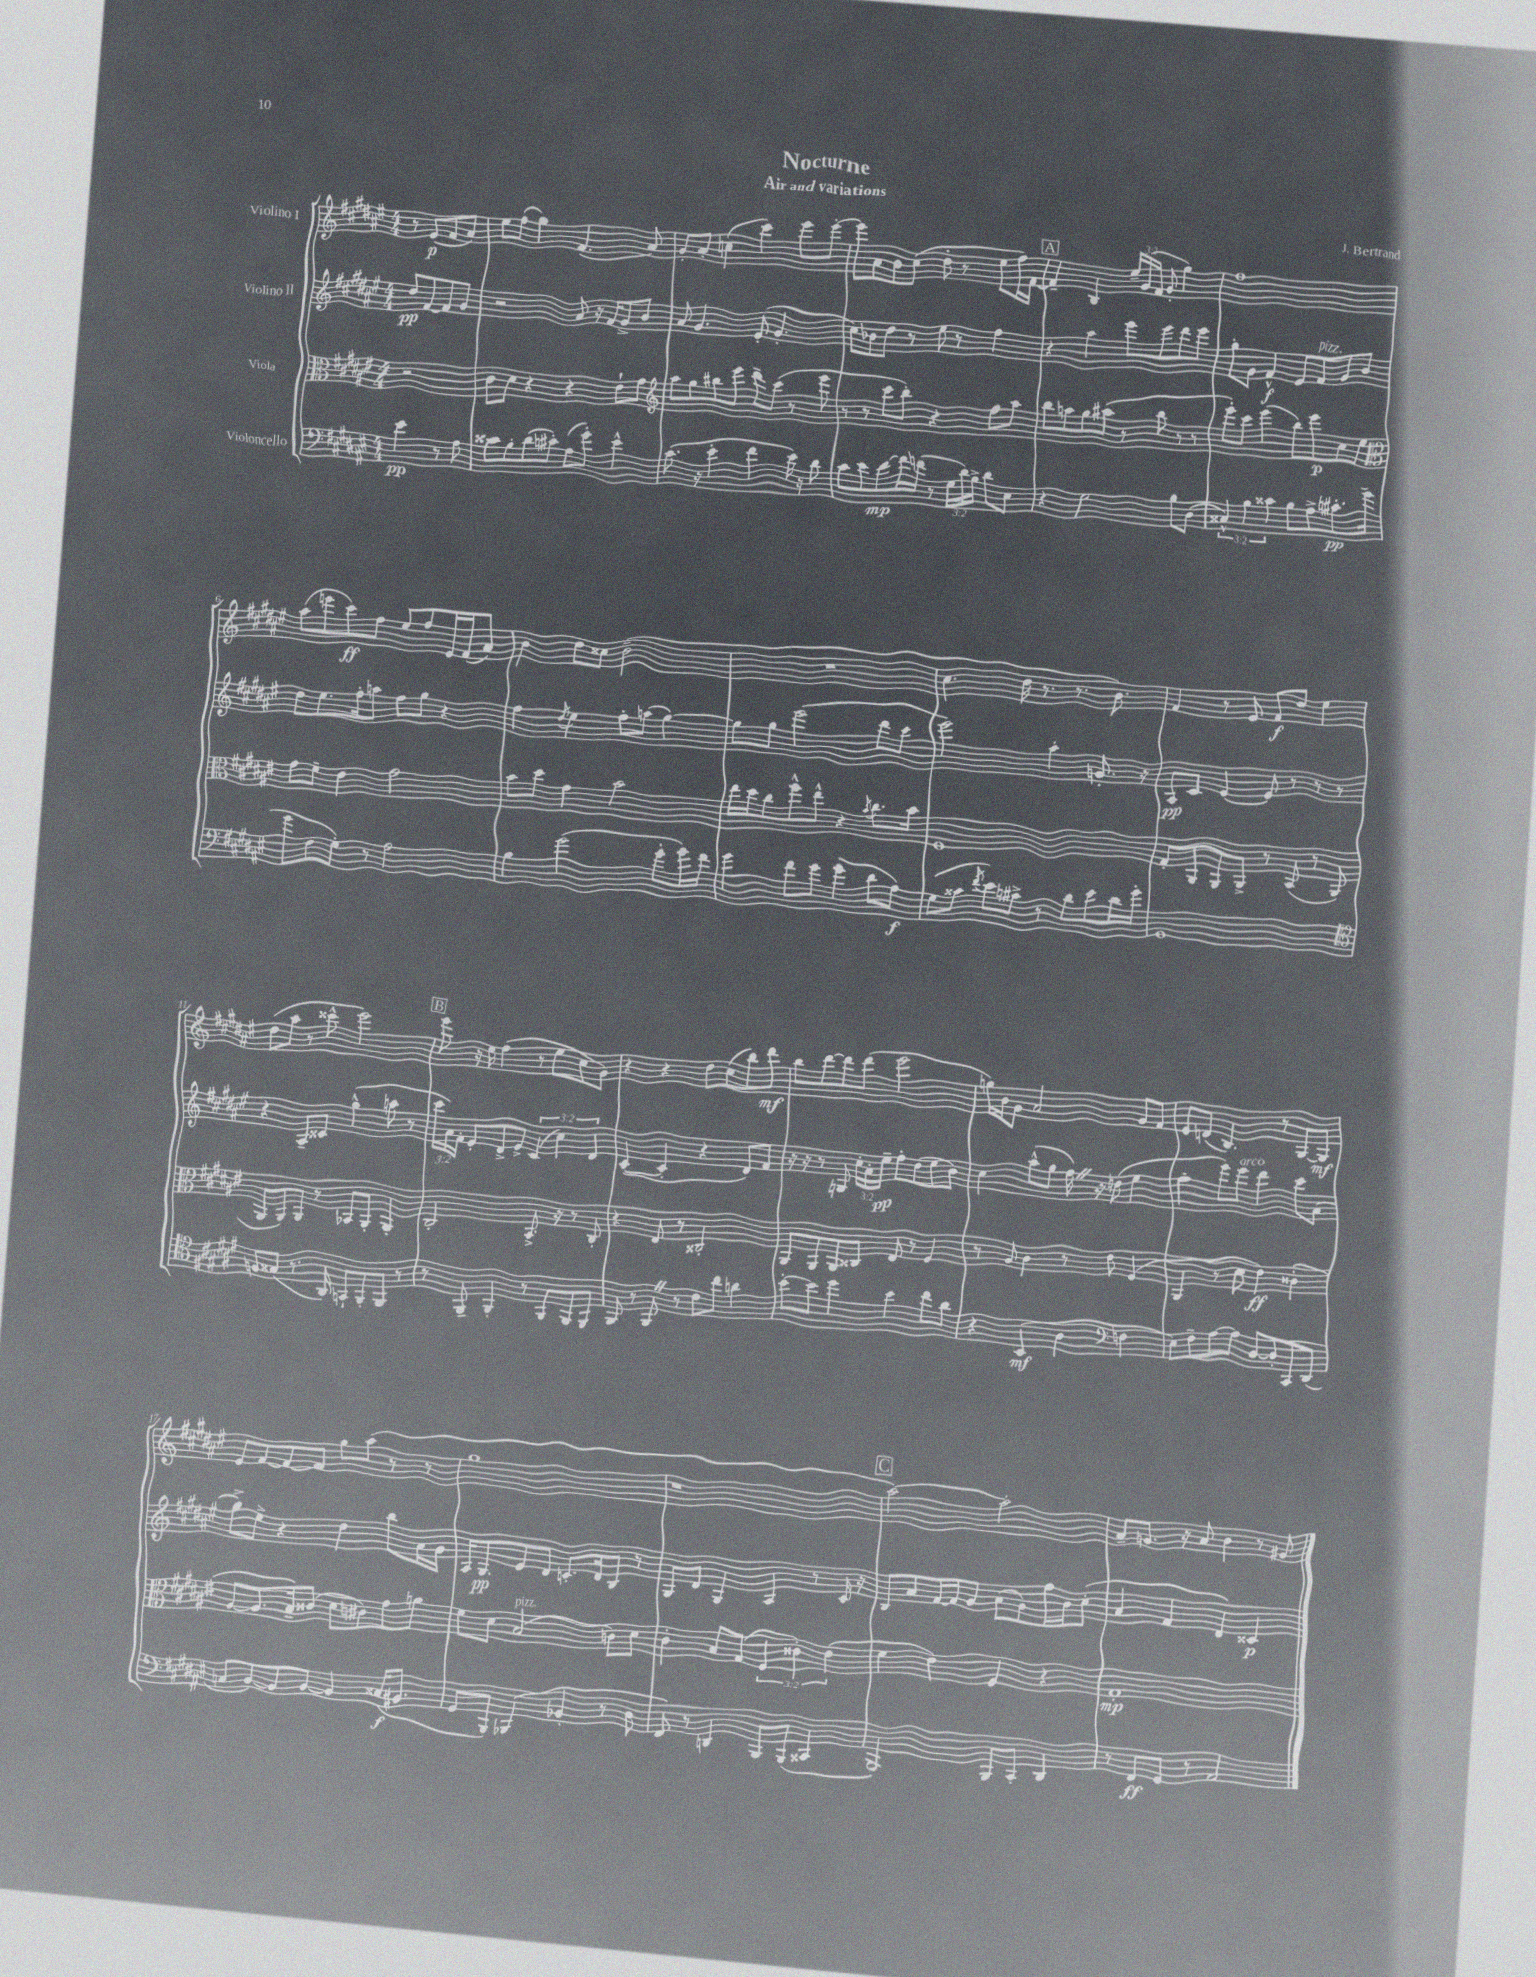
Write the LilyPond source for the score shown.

\header { title = "Nocturne" composer = "J. Bertrand" subtitle = "Air and variations" }
<<
\new StaffGroup <<
\new Staff = "s0" \with { instrumentName = "Violino I" } {
    \clef treble \key fis \major \numericTimeSignature \time 4/4 \override Staff.TupletNumber.text = #tuplet-number::calc-fraction-text \partial 2
    \autoBeamOff r8 eis'8[\p( fis'8 ais'8]) |
    eis''8[ fis''8]( gis''4) fis'4.( ais'8) |
    gis'8[-. ais'8]-. c''4( cis'''4) eis'''8[ eis'''8]~-. |
    eis'''8[ ais'8 b'8 cis''8]( dis''8-. r8 eis''8[ fis''16) fis'16]~ |
    \mark \markup { \box "A" } fis'4-- b4 \tuplet 3/2 { eis''16[-- gis'16( fis'16] } gis'8-. gis''4) |
    fis''1 |
    ais''8[( e'''8 cis'''8\ff) fis''8] eis''8[ fis''8 eis'16 fis'16( ais'8]) |
    b'4 dis''8[ cisis''8] b'2--( |
    R1 |
    cis''4. dis''16 r8. r8. b'8.) |
    fis'4 r8 eis'8 fis'8[\f dis''8] eis''4 |
    dis''8[( ais''8] r8 cisis'''8-^ eis'''2) |
    \mark \markup { \box "B" } eis'''8 r16 eis''16 fis''4( r8 eis''8[ cis''8 gis'8]) |
    r4 r4 dis''8[ cis''8( b''8) dis'''8]\mf |
    b''8[ dis'''8~ dis'''8 dis'''8]( eis'''2 |
    g''16[) b'16 gis'8] ais'2 gis'8[ fis'8] |
    eis'8[ d'8]( b4.) r8 gis8[~ gis8]\mf |
    eis'8[ fis'8~ fis'8~ fis'8] gis''8[ ais''8]( r8 r8 |
    gis''1 |
    r1 |
    \mark \markup { \box "C" } ais''2~) ais''2-. |
    ais'8[-- g'8.] r16 ais'8 b'4 r8 gis'8 \bar "|." |
}
\new Staff = "s1" \with { instrumentName = "Violino II" } {
    \clef treble \key fis \major \numericTimeSignature \time 4/4 \override Staff.TupletNumber.text = #tuplet-number::calc-fraction-text \partial 2
    \autoBeamOff dis''8[\pp fis'8~ fis'8 gis'8] |
    r2 ais'8 r16 fis'16[ gis'8-> b'8] |
    ais'8 gis'4. eis'8-.( gis'4.-. |
    cis''8[) bes'8 dis''8] r8 eis''8 r8 fis''4 |
    \mark \markup { \box "A" } r4 ais''4 eis'''8[ eis'''8 dis'''8 eis'''8] |
    gis''8[-. gis'8] fis'4-^\f eis'8[ fis'8^\markup { \italic "pizz." } gis'8 b'8] |
    dis''8[ eis''8. fis''16-. a''8] fis''8[ gis''8] r4 |
    fis''4 \acciaccatura { dis''8 } eis''4 fis''8[-. a''8]( gis''4~) |
    gis''8[ gis''8] eis'''2( dis'''8[ cis'''8] |
    eis'''2) ais''4-. g'8.-. r16 |
    ais8[\pp cis'8] eis'4~ eis'8 r8 r8 r8 |
    r4 ais8[-- cisis'8] gis''4-^( a''8 r8 |
    \mark \markup { \box "B" } \tuplet 3/2 { cis'''16[ ais'16) fis'16]-. } eis'8[-. dis'8-> eis'8]-> \tuplet 3/2 { cis'4( cis''4) dis'4 } |
    cis'4~( cis'4-. r4 dis'8[) fis'8] |
    r16 r16 r8 g8 \tuplet 3/2 { cis''16[-. ais'16-. eis''16]--\pp } fis''8[-. dis''8( eis''8 b'8]) |
    cis''4 ais''8[-^( gis''8] fis''16) \once \override BreathingSign.text = \markup { \musicglyph "scripts.caesura.straight" } \breathe r16 d''8( eis''4 |
    fis''4-. eis'''8[) eis'''8]^\markup { \italic "arco" } dis'''4 cis'''8[ ais'8]( |
    gis''8[->) eis''8]-> r4 dis''4 b''8[ ais'16 gis'16] |
    ais16[ gis8.\pp eis'8 dis'8] c'8.[-. dis'16 b8] r8 |
    gis8[ dis'8] gis4 ais4 r8 cis'16 r16 |
    \mark \markup { \box "C" } b8[ ais'8 fis'16~ fis'16 gis'8] ais'8[( gis'8) fis''16 b'16 cis''8]-.( |
    ais'4 fis'4 dis'4) cisis'4\p \bar "|." |
}
\new Staff = "s2" \with { instrumentName = "Viola" } {
    \clef alto \key fis \major \numericTimeSignature \time 4/4 \override Staff.TupletNumber.text = #tuplet-number::calc-fraction-text \partial 2
    \autoBeamOff r2 |
    cis'8[ dis'8] r4 r4 eis'8[-! gis'8] |
    \clef treble ais''8[ gis''8 bis''8 eis'''8] dis'''8[-- cis'''8]( r8 eis'''8 |
    r8 r8 cis'''8[ b''8]-.) r4 fis''8[ ais''8] |
    \mark \markup { \box "A" } b''8[ a''8 gis''8 ais''8]( r8 b''8 r8 r8 |
    eis'''8[-.) cis'''8] eis'''4( b''8[) eis'''8\p cis''8 eis''8] |
    \clef alto gis'8[ fis'8]-- eis'4 gis'2 |
    b'8[ dis''8] gis'4 b'2 |
    eis''16[ dis''16 cis''8 fis''8-^ eis''8]-^ r4 \acciaccatura { b'8 } cis''8.[ b'16] |
    fis1 |
    gis8[-. ais,8 ais,8 ais,8]-> r8 b,8( r8 ais,8 |
    ais,8[ ais,8) ais,8] r8 bes,8[ ais,8]-. ais,4-. |
    \mark \markup { \box "B" } cis2-. b,8.-> r16 r8 cis8-. |
    r4 eis8 r8 cisis2-. |
    ais,8[ ais,8 ais,8 cisis8] eis8 r8 fis4 |
    r8 ais8 cis'4 r8 eis'8 fis4( |
    ais,4 r8 dis'8 eis'4\ff) cisis'4-.( |
    ais8[~ ais8. b16--) cisis'8]( dis'8[ cis'8) gis'8 a'8] |
    fis'8[ dis'8] b2^\markup { \italic "pizz." }( c'8[) dis'8] |
    cis'4-. b8[ gis8]( \tuplet 3/2 { fis4 cisis'4-.) eis'4( } |
    \mark \markup { \box "C" } fis'4 eis'4) fis4 r4 |
    gis1-.\mp \bar "|." |
}
\new Staff = "s3" \with { instrumentName = "Violoncello" } {
    \clef bass \key fis \major \numericTimeSignature \time 4/4 \override Staff.TupletNumber.text = #tuplet-number::calc-fraction-text \partial 2
    \autoBeamOff eis'4\pp r8 ais8 |
    cisis'8[ b8-. dis'8( cis'8]-.) ais8[( gis'8]-.) eis'4-^ |
    cis'8.( r16 eis'4-. fis'4 eis'16) r16 dis'8 |
    cis'8[ eis'8 fis'8~\mp fis'16 f'16]( r8 \tuplet 3/2 { gis16[ dis'16) b16]-> } dis'8[ eis8] |
    \mark \markup { \box "A" } r4 gis2 b8[ dis8]( |
    \tuplet 3/2 { cisis4-^) b4 cisis'4 } b8[ ais8-> cis'8.-.\pp gis'16]( |
    gis'8[ fis8 gis8]-.) r8 ais2 |
    b4 gis'2( gis'8[-. gis'16) fis'16] |
    gis'4 fis'8[ gis'8] gis'4( dis'8[ ais8]\f) |
    gis8[( cisis'8] \acciaccatura { fis'8 } eis'8[) cis'8]-> r8 dis'8[ eis'8 dis'16 gis'16]-. |
    gis,1 |
    \clef tenor f8[ gisis8]( r8. ais,16) g,8[-! fis,8-. fis,8] r8 |
    \mark \markup { \box "B" } r8 fis,8-- fis,4-. r8 fis,8[ fis,8 fis,8] |
    fis,8 r8 fis,8 \once \override BreathingSign.text = \markup { \musicglyph "scripts.caesura.straight" } \breathe r8 cis'8[ cis''8] a'4 |
    b'8[~-. b'8] dis''4 b'4 cis''8[ ais'8] |
    r4 b,4\mf( ais4 \clef bass f4 |
    eis8[) fis8-- ais8~ ais8] dis8[~ dis8-. cis,8 dis,8]( |
    c8[ b,8~) b,8 b,8]~ b,4 cisis16[\f( bis,8.] |
    gis,8[ b,,8]) bes,,4( bes,4-. r8 dis8 |
    fis,8) r8 d,4 b,,8[ b,,8]( cisis,4 |
    \mark \markup { \box "C" } b,,2) b,,8[ cis,8]-. dis,4 |
    r8 fis,8[\ff gis,8] r8 ais,2 \bar "|." |
}
>>
>>
